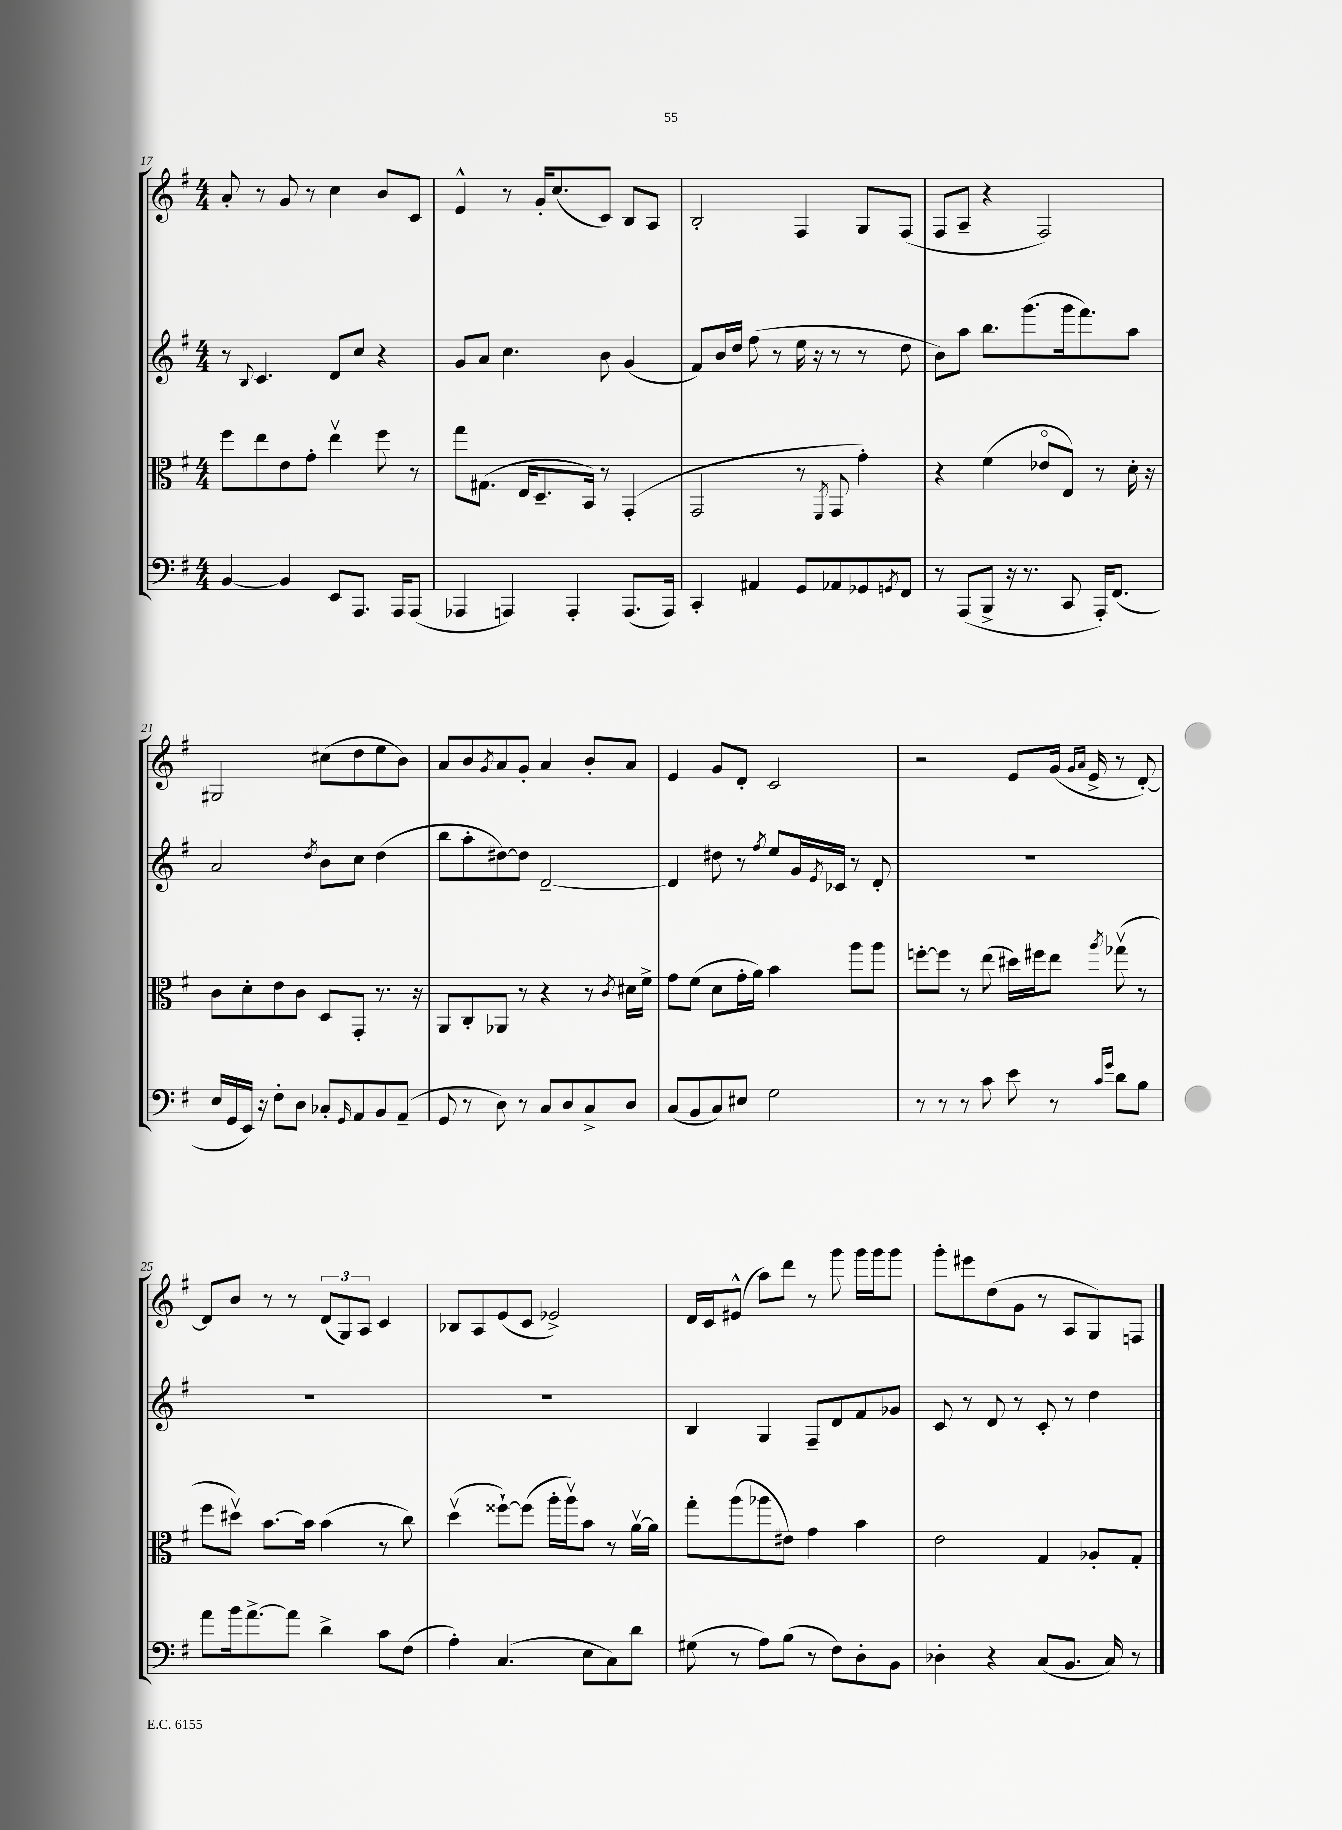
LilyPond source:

<<
\new StaffGroup <<
\new Staff = "s0" {
    \clef treble \key g \major \numericTimeSignature \time 4/4
    a'8-. r8 g'8 r8 c''4 b'8 c'8 |
    e'4-^ r8 g'16-. c''8.( c'8) b8 a8 |
    b2-. fis4 g8 fis8( |
    fis8 a8-- r4 fis2) |
    gis2 cis''8( d''8 e''8 b'8) |
    a'8 b'8 \acciaccatura { g'8 } a'8 g'8-. a'4 b'8-. a'8 |
    e'4 g'8 d'8-. c'2 |
    r2 e'8 g'16( \grace { g'16 a'16 } e'16-> r8 d'8~-.) |
    d'8 b'8 r8 r8 \tuplet 3/2 { d'8( g8) a8 } c'4 |
    bes8 a8 e'8( c'8 ees'2->) |
    d'16 c'16 eis'8-^( a''8) d'''8 r8 g'''8 g'''16 g'''16 g'''8 |
    g'''8-. eis'''8 d''8( g'8 r8 a8 g8) f8 \bar "|." |
}
\new Staff = "s1" {
    \clef treble \key g \major \numericTimeSignature \time 4/4
    r8 \appoggiatura { b8 } c'4. d'8 c''8 r4 |
    g'8 a'8 c''4. b'8 g'4( |
    fis'8) b'16 d''16 fis''8( r8 e''16 r16 r8 r8 d''8 |
    b'8) a''8 b''8. g'''8.( g'''16 fis'''8.) a''8 |
    a'2 \acciaccatura { d''8 } b'8 c''8 d''4( |
    b''8 a''8-. dis''8~) dis''8 d'2~-- |
    d'4 dis''8 r8 \acciaccatura { fis''8 } e''8 g'16 \acciaccatura { e'8 } ces'16 r8 d'8-. |
    R1 |
    R1 |
    R1 |
    b4 g4 fis8-- d'8 fis'8 ges'8 |
    c'8 r8 d'8 r8 c'8-. r8 d''4 \bar "|." |
}
\new Staff = "s2" {
    \clef alto \key g \major \numericTimeSignature \time 4/4
    fis''8 e''8 e'8 g'8-. e''4\upbow fis''8 r8 |
    g''8 gis8.( e16 d8.-- b,16) r8 g,4-.( |
    g,2 r8 \acciaccatura { fis,8 } g,8 g'4-.) |
    r4 fis'4( ees'8\flageolet e8) r8 d'16-. r16 |
    c'8 d'8-. e'8 c'8 d8 g,8-. r8. r16 |
    a,8 c8-. aes,8 r8 r4 r8 \acciaccatura { c'8 } dis'16 fis'16-> |
    g'8 fis'8( d'8 g'16-. a'16) b'4 a''8 a''8 |
    f''8~-. f''8 r8 e''8( dis''16) fis''16 e''8 \acciaccatura { a''8 } ges''8\upbow( r8 |
    fis''8 dis''8\upbow) b'8.~ b'16 b'4( r8 c''8) |
    d''4\upbow( fisis''8~-!) fisis''8( a''16-. a''16\upbow) b'8 r8 a'16~\upbow a'16 |
    g''8-. a''8( aes''8 eis'8) g'4 b'4 |
    e'2 g4 aes8-. g8-. \bar "|." |
}
\new Staff = "s3" {
    \clef bass \key g \major \numericTimeSignature \time 4/4
    b,4~ b,4 e,8 a,,8. a,,16 a,,8( |
    aes,,4 a,,4) a,,4-. a,,8.( a,,16) |
    c,4-. ais,4 g,8 aes,8 ges,8 \acciaccatura { g,8 } fis,8 |
    r8 a,,8( b,,8-> r16 r8. c,8 a,,16-.) fis,8.( |
    e16 g,16 e,16) r16 fis8-. d8 ces8-. \grace { g,16 } a,8 b,8 a,8--( |
    g,8 r8 d8) r8 c8 d8 c8-> d8 |
    c8( b,8 c8) eis8 g2 |
    r8 r8 r8 c'8 e'8 r8 \grace { c'16 g'16 } d'8 b8 |
    a'8 b'16 a'8.~-> a'8 d'4-> c'8 fis8( |
    a4-.) c4.( e8 c8) d'8 |
    gis8( r8 a8) b8( r8 fis8) d8-. b,8 |
    des4-. r4 c8( b,8. c16) r8 \bar "|." |
}
>>
>>
\layout { \context { \Score currentBarNumber = #17 } }
